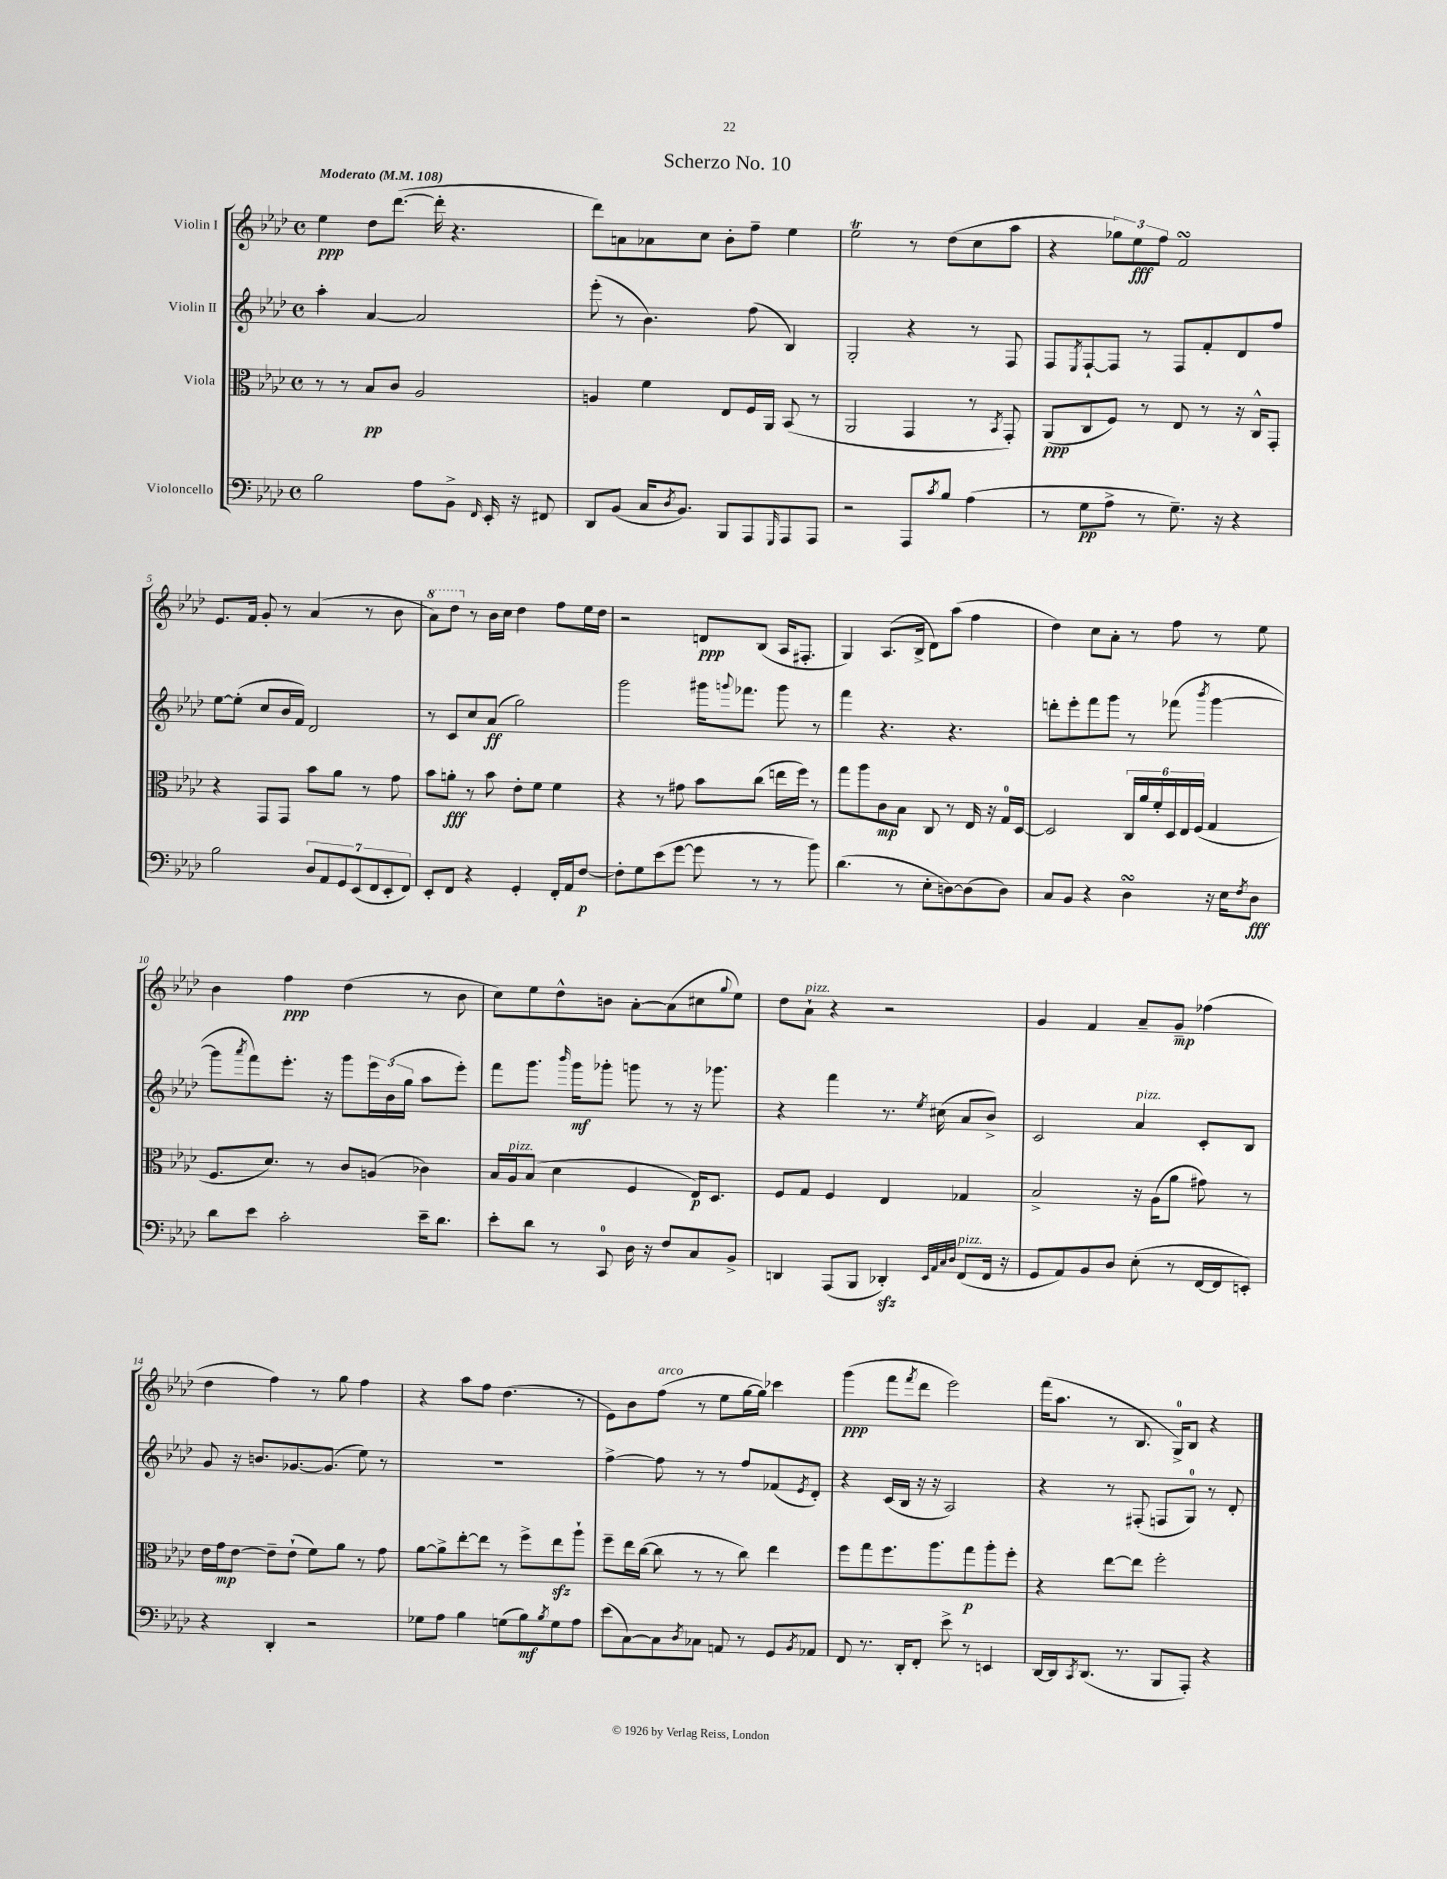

**kern	**dynam	**kern	**dynam	**kern	**dynam	**kern	**dynam
*part4	*part4	*part3	*part3	*part2	*part2	*part1	*part1
*staff4	*staff4	*staff3	*staff3	*staff2	*staff2	*staff1	*staff1
*I"Violoncello	*	*I"Viola	*	*I"Violin II	*	*I"Violin I	*
*clefF4	*	*clefC3	*	*clefG2	*	*clefG2	*
*k[b-e-a-d-]	*	*k[b-e-a-d-]	*	*k[b-e-a-d-]	*	*k[b-e-a-d-]	*
*M4/4	*	*M4/4	*	*M4/4	*	*M4/4	*
*met(c)	*	*met(c)	*	*met(c)	*	*met(c)	*
*MM108	*	*MM108	*	*MM108	*	*MM108	*
=1	=1	=1	=1	=1	=1	=1	=1
!	!	!	!	!	!	!LO:TX:a:B:t=Moderato	!
2B-\	.	8r	.	4aa-'\	.	4ee-\	ppp
.	.	8r	.	.	.	.	.
.	.	8B-/L	pp	[4a-/	.	8dd-\L	.
.	.	8c/J	.	.	.	([8.ddd-\J	.
8A-\L	.	2A-/	.	2a-/]	.	.	.
.	.	.	.	.	.	16ddd-'\]	.
8BB-^\J	.	.	.	.	.	4.r	.
16qqFF/	.	.	.	.	.	.	.
16EE-'/	.	.	.	.	.	.	.
16r	.	.	.	.	.	.	.
8FF#X/	.	.	.	.	.	.	.
=2	=2	=2	=2	=2	=2	=2	=2
8DD-/L	.	4An/	.	(8eee-'\	.	8ddd-\L)	.
(8BB-/J	.	.	.	8r	.	8an\	.
16C/KL	.	4f\	.	4.b-\)	.	8a-X\	.
8qD-/	.	.	.	.	.	.	.
8.BB-/J)	.	.	.	.	.	.	.
.	.	.	.	.	.	8cc\J	.
8BBB-/L	.	8E-/L	.	.	.	8b-'\L	.
8AAA-/	.	16F/L	.	(8ff\	.	8ff~\J	.
.	.	16AA-/JJ	.	.	.	.	.
16qqGGG/	.	.	.	.	.	.	.
8AAA-/	.	(8BB-/	.	4B-/)	.	4ee-\	.
8AAA-/J	.	8r	.	.	.	.	.
=3	=3	=3	=3	=3	=3	=3	=3
2r	.	2AA-/	.	2G'/	.	2ee-T\	.
8AAA-/L	.	4GG/	.	4r	.	8r	.
8qc/	.	.	.	.	.	.	.
8B-/J	.	.	.	.	.	(8dd-\L	.
(4A-\	.	8r	.	8r	.	8cc\	.
.	.	8qBB-/	.	.	.	.	.
.	.	8GG'/)	.	8F/	.	8aa-\J	.
=4	=4	=4	=4	=4	=4	=4	=4
8r	.	(8AA-/L	ppp	8F/L	.	4r	.
.	.	.	.	8qE-/	.	.	.
8G\L	pp	8C/	.	[8F`/	.	.	.
8A-^\J	.	8F/J)	.	8F/J]	.	12gg-X\L)	.
.	.	.	.	.	.	12ee-\	fff
8r	.	8r	.	8r	.	.	.
.	.	.	.	.	.	12ff\J	.
8.G~\)	.	8E-/	.	8F/L	.	2fsSSS/	.
.	.	8r	.	8f'/	.	.	.
16r	.	.	.	.	.	.	.
4r	.	16r	.	8d-/	.	.	.
.	.	16C^^/KL	.	.	.	.	.
.	.	8GG'/J	.	8ff/J	.	.	.
!!LO:LB:g=z
=5	=5	=5	=5	=5	=5	=5	=5
2B-\	.	4r	.	[8ee-\L	.	8.e-/L	.
.	.	.	.	(8ee-'\J]	.	.	.
.	.	.	.	.	.	16f/Jk	.
.	.	8GG/L	.	8cc/L	.	8g'/	.
.	.	8GG/J	.	16b-/L	.	8r	.
.	.	.	.	16f/JJ)	.	.	.
14D-/L	.	8b-\L	.	2d-/	.	(4a-/	.
14AA-/	.	.	.	.	.	.	.
.	.	8a-\J	.	.	.	.	.
14GG/	.	.	.	.	.	.	.
(14EE-/	.	.	.	.	.	.	.
.	.	8r	.	.	.	8r	.
14FF/	.	.	.	.	.	.	.
14EE-'/	.	.	.	.	.	.	.
.	.	8g\	.	.	.	8b-\	.
14FF/J)	.	.	.	.	.	.	.
=6	=6	=6	=6	=6	=6	=6	=6
*	*	*	*	*	*	*8va	*
8EE-'/L	.	8b-\L	.	8r	.	8aa-\L)	.
8FF/J	.	8an'\J	fff	8c/L	.	8ddd-\J	.
*	*	*	*	*	*	*X8va	*
4r	.	8r	.	8cc/	.	8r	.
.	.	8b-\	.	(8a-/J	ff	16b-\LL	.
.	.	.	.	.	.	16cc\JJ	.
4GG'/	.	8e-'\L	.	2gg\)	.	4dd-\	.
.	.	8f\J	.	.	.	.	.
16FF'/LL	.	4f\	.	.	.	8ff\L	.
16AA-/J	.	.	.	.	.	.	.
[8F/J	p	.	.	.	.	16ee-\L	.
.	.	.	.	.	.	16dd-\JJ	.
=7	=7	=7	=7	=7	=7	=7	=7
8F'\L]	.	4r	.	2ggg\	.	2r	.
8G\	.	.	.	.	.	.	.
(8e-\	.	8r	.	.	.	.	.
[8g\J	.	8g#X\	.	.	.	.	.
8g\]	.	8b-\L	.	16ggg#X\KL	.	8dn/L	ppp
.	.	.	.	8qqgggn/	.	.	.
.	.	.	.	8.fff-X\J	.	.	.
8r	.	(8cc\J	.	.	.	(8B-/J	.
8r	.	16een\LL	.	8ggg\	.	16A-/KL	.
.	.	16ff\JJ)	.	.	.	8.F#X'/J	.
8b-\)	.	8r	.	8r	.	.	.
=8	=8	=8	=8	=8	=8	=8	=8
(4.d-\	.	8gg\L	.	4fff\	.	4G/)	.
.	.	8aa-\	.	.	.	.	.
.	.	8c\	mp	4.r	.	(8.A-/L	.
8r	.	8B-\J	.	.	.	.	.
.	.	.	.	.	.	16B-^/Jk	.
8E-'\L	.	8C/	.	.	.	8d-\L)	.
[8Dn\)	.	8r	.	4.r	.	(8aa-\J	.
(8D\]	.	16E-/	.	.	.	4ff\	.
.	.	16r	.	.	.	.	.
8D\J)	.	16G/LL	.	.	.	.	.
.	.	[16D-/JJ	.	.	.	.	.
=9	=9	=9	=9	=9	=9	=9	=9
8C/L	.	2D-/]	.	8dddn'\L	.	4dd-\)	.
8BB-/J	.	.	.	8eee-'\	.	.	.
4r	.	.	.	8fff\	.	8cc\L	.
.	.	.	.	8ggg\J	.	8a-'\J	.
4D-sSSs\	.	24C/LL	.	8r	.	8r	.
.	.	24a-/	.	.	.	.	.
.	.	24f'/	.	.	.	.	.
.	.	24D-/	.	(8fff-X\	.	8ff\	.
.	.	24E-/	.	.	.	.	.
.	.	(24F/JJ	.	.	.	.	.
.	.	.	.	8qbbb-/	.	.	.
16r	.	4G/	.	[4ggg\	.	8r	.
16E-\KL	.	.	.	.	.	.	.
8qF/	.	.	.	.	.	.	.
8D-\J	fff	.	.	.	.	8ee-\	.
!!LO:LB:g=z
=10	=10	=10	=10	=10	=10	=10	=10
8d-\L	.	8.F/L	.	8ggg\L]	.	4b-\	.
.	.	.	.	8qaaa-/	.	.	.
8e-\J	.	.	.	8fff\)	.	.	.
.	.	8.d-/J)	.	.	.	.	.
2c'\	.	.	.	8.eee-'\J	.	4ff\	ppp
.	.	8r	.	.	.	.	.
.	.	.	.	16r	.	.	.
.	.	8c/L	.	8ggg\L	.	(4dd-\	.
.	.	(8An/J	.	24eee-\L	.	.	.
.	.	.	.	(24b-\	.	.	.
.	.	.	.	24gg\JJ	.	.	.
16e-~\KL	.	4c-X\)	.	8aa-\L	.	8r	.
8.d-\J	.	.	.	.	.	.	.
.	.	.	.	8eee-'\J)	.	8b-\	.
=11	=11	=11	=11	=11	=11	=11	=11
8e-'\L	.	16B-/LL	.	8fff\L	.	8cc\L)	.
!	!	!LO:TX:a:i:t=pizz.	!	!	!	!	!
.	.	16A-/J	.	.	.	.	.
8d-\J	.	(8B-/J	.	8.ggg\J	.	8ee-\	.
8r	.	4d-\	.	.	.	8dd-^^\	.
.	.	.	.	16qqbbb-/	.	.	.
.	.	.	.	16ggg\KL	mf	.	.
8CC/	.	.	.	8ggg-X'\J	.	8bn\J	.
16D-\	.	4F/	.	8gggn\	.	[8a-'\L	.
16r	.	.	.	.	.	.	.
8F/L	.	.	.	8r	.	(8a-\]	.
8C/	.	16E-/KL)	p	16r	.	8cc#X\	.
.	.	8.D-/J	.	8.ggg-X\	.	.	.
.	.	.	.	.	.	8qqgg/	.
8BB-^/J	.	.	.	.	.	8ee-\J)	.
=12	=12	=12	=12	=12	=12	=12	=12
4DDn/	.	8F/L	.	4r	.	8dd-\L	.
!	!	!	!	!	!	!LO:TX:a:i:t=pizz.	!
.	.	8G/J	.	.	.	8a-`\J	.
(8AAA-/L	.	4F/	.	4fff\	.	4r	.
8BBB-/J	.	.	.	.	.	.	.
4DD-Xzz'/)	.	4E-/	.	8.r	.	2r	.
.	.	.	.	8qee-/	.	.	.
.	.	.	.	(16cc#X\	.	.	.
32qqEE-/LLL	.	.	.	.	.	.	.
32qqAA-/	.	.	.	.	.	.	.
32qqC/	.	.	.	.	.	.	.
32qqD-/JJJ	.	.	.	.	.	.	.
!LO:TX:a:i:t=pizz.	!	!	!	!	!	!	!
(8FF/L	.	4G-X/	.	8a-/L	.	.	.
16FF/Jk	.	.	.	8b-^/J)	.	.	.
16r	.	.	.	.	.	.	.
=13	=13	=13	=13	=13	=13	=13	=13
8GG/L	.	2B-^/	.	2c/	.	4g/	.
8AA-/)	.	.	.	.	.	.	.
8BB-/	.	.	.	.	.	4f/	.
8D-/J	.	.	.	.	.	.	.
!	!	!	!	!LO:TX:a:i:t=pizz.	!	!	!
(8E-'\	.	16r	.	4a-/	.	8a-~/L	.
.	.	(16A-\KL	.	.	.	.	.
8r	.	8a-\J	.	.	.	8g~/J	mp
[16FF/LL	.	8g#X\)	.	8c'/L	.	(4ff-X\	.
16FF/J]	.	.	.	.	.	.	.
8EEn'/J)	.	8r	.	8B-/J	.	.	.
!!LO:LB:g=z
=14	=14	=14	=14	=14	=14	=14	=14
4r	.	16e-\LL	.	8g/	.	4dd-\	.
.	.	16g\J	mp	.	.	.	.
.	.	[8e-\J	.	16r	.	.	.
.	.	.	.	8.bn/L	.	.	.
4DD-'/	.	8e-~\L]	.	.	.	4ff\)	.
.	.	(8e-`\J	.	[8.g-X/	.	.	.
2r	.	8f\L)	.	.	.	8r	.
.	.	.	.	(8.g-/J]	.	.	.
.	.	8a-\J	.	.	.	8gg\	.
.	.	8r	.	8ee-\)	.	4ff\	.
.	.	8g\	.	8r	.	.	.
=15	=15	=15	=15	=15	=15	=15	=15
8G-X\L	.	[8a-\L	.	1r	.	4r	.
8A-\J	.	8a-^\]	.	.	.	.	.
4B-\	.	[8ee-'\	.	.	.	8aa-\L	.
.	.	8ee-\J]	.	.	.	8ff\J	.
(8Gn\L	.	8r	.	.	.	(4.dd-\	.
8B-\)	mf	8ff^\L	.	.	.	.	.
8qB-/	.	.	.	.	.	.	.
8G\	.	8ee-zz\	.	.	.	.	.
8A-\J	.	8aa-`\J	.	.	.	8r	.
=16	=16	=16	=16	=16	=16	=16	=16
(8e-\L	.	8ff~\L	.	[4ff^\	.	8e-\L)	.
[8C\)	.	16ee-\L	.	.	.	8b-\	.
.	.	([16cc\JJ	.	.	.	.	.
!	!	!	!	!	!	!LO:TX:a:i:t=arco	!
8C\]	.	8cc\]	.	8ff\]	.	(8ff\J	.
8qD-/	.	.	.	.	.	.	.
8C-X\J	.	8r	.	8r	.	8r	.
8AAn/	.	8r	.	8r	.	8ee-\L	.
8r	.	8cc\)	.	8ff/L	.	[16gg\L	.
.	.	.	.	.	.	16gg\JJ])	.
8GG/L	.	4ee-\	.	(8f-X/	.	4ccc-X\	.
8qBB-/	.	.	.	8qe-/	.	.	.
8AA-X/J	.	.	.	8d-'/J)	.	.	.
=17	=17	=17	=17	=17	=17	=17	=17
8FF/	.	8ff\L	.	4r	.	(4ggg\	ppp
8.r	.	8gg\	.	.	.	.	.
.	.	8.ff\	.	(16c/LL	.	8fff\L	.
16DD-'/KL	.	.	.	16B-/JJ	.	.	.
.	.	.	.	.	.	8qfff/	.
8FF'/J	.	.	.	16r	.	8ddd-\J	.
.	.	8.aa-\	.	16r	.	.	.
8e-^\	.	.	.	2A-/)	.	2eee-\)	.
8r	.	8gg\	p	.	.	.	.
4EEn/	.	8aa-'\	.	.	.	.	.
.	.	8ff'\J	.	.	.	.	.
=18	=18	=18	=18	=18	=18	=18	=18
[16DD-/LL	.	4r	.	4r	.	(16fff\KL	.
16DD-/J]	.	.	.	.	.	8.aa-\J	.
8qCC/	.	.	.	.	.	.	.
(8.DD-/J	.	.	.	.	.	.	.
.	.	[8ee-\L	.	8r	.	8r	.
8.r	.	.	.	.	.	.	.
.	.	8ee-\J]	.	(8F#X'/	.	8.B-/	.
8BBB-/L	.	2ff'\	.	8Fn/L	.	.	.
.	.	.	.	.	.	16G^/KL)	.
8AAA-'/J)	.	.	.	8G/J)	.	8B-/J	.
4r	.	.	.	8r	.	4r	.
.	.	.	.	8d-'/	.	.	.
==	==	==	==	==	==	==	==
*-	*-	*-	*-	*-	*-	*-	*-
